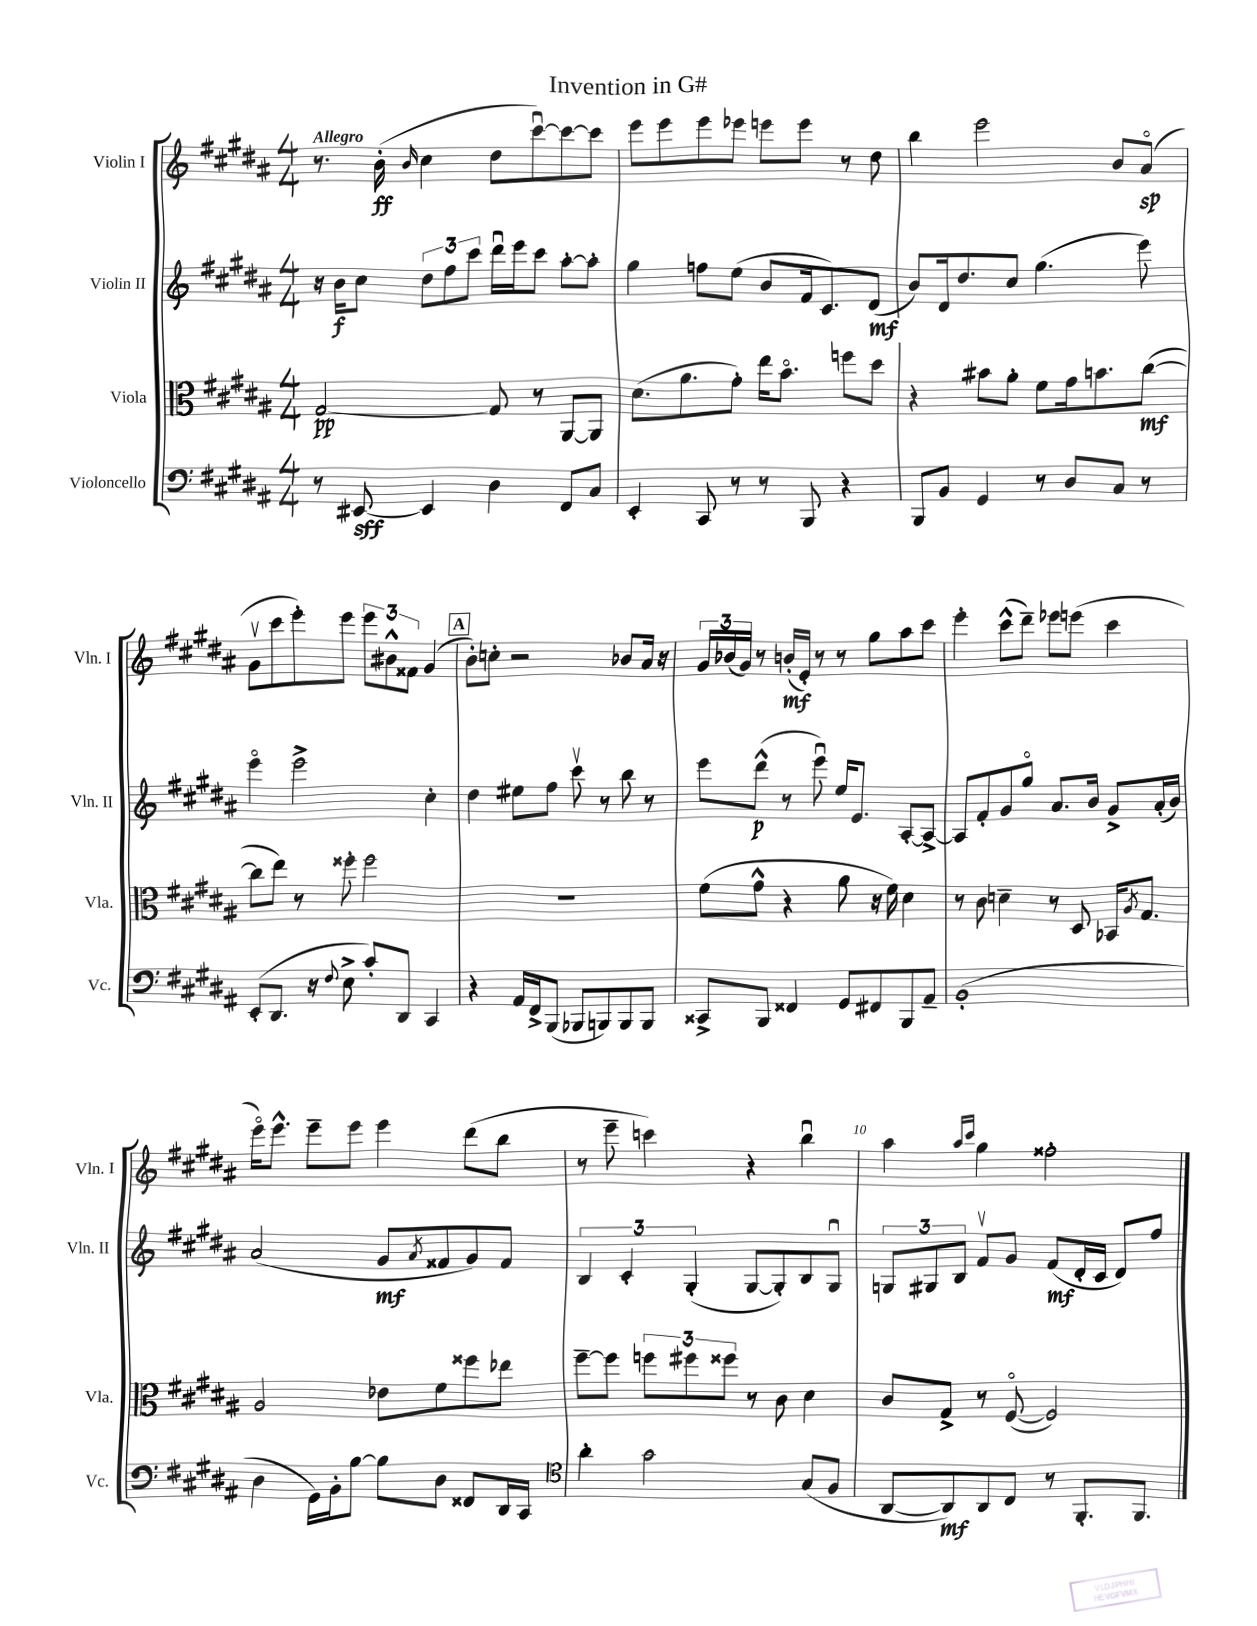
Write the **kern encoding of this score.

**kern	**kern	**kern	**kern
*staff4	*staff3	*staff2	*staff1
*clefF4	*clefC3	*clefG2	*clefG2
*k[f#c#g#d#a#]	*k[f#c#g#d#a#]	*k[f#c#g#d#a#]	*k[f#c#g#d#a#]
*M4/4	*M4/4	*M4/4	*M4/4
8r	[2G#	16r	8.r
.	.	16b	.
[8EE#	.	8cc#	.
.	.	.	(16b'
.	.	.	16qqb
4EE#]	.	12dd#	4cc#
.	.	12ff#	.
.	.	12ccc#	.
4D#	8G#]	16ddd#u	8dd#
.	.	16eee	.
.	8r	8ccc#	[8ccc#u)
8FF#	[8AA#	[8aa#'	8ccc#_
8C#	8AA#]	8aa#']	8ccc#]
=	=	=	=
4EE'	(8.d#	4gg#	8eee
.	.	.	8eee
.	8.a#	.	.
8CC#	.	8ff	8eee
8r	8g#')	(8ee	8eee-
8r	16ee	8b	8eee
.	8.bo	.	.
8BBB	.	16f#	8eee
.	.	8.c#)	.
4r	8ff	.	8r
.	8dd#	(8d#	8dd#
=	=	=	=
8BBB	4r	8b)	4bb
8BB	.	16d#	.
.	.	8.dd#	.
4GG#	8b#	.	2eee
.	8a#'	8cc#	.
8r	8f#	(4.gg#	.
8D#	16g#	.	.
.	8.b	.	.
8C#	.	.	8b
8r	([8cc#	8eee)	(8a#o
=	=	=	=
(8EE'	8cc#]	4eeeo	8g#v
8.DD#	8ee)	.	8ccc#
.	8r	2eee^	8eee')
16r	.	.	.
8qqF#	.	.	.
8E^	8ff##'	.	8eee
8c#')	2ff##	.	12eee
.	.	.	12b#^^
8DD#	.	.	.
.	.	.	12f##
4CC#	.	4cc#'	(4g#
=	=	=	=
4r	1r	4dd#	8b')
.	.	.	8cc'
16AA#	.	8ee#	2r
16FF#^	.	.	.
(8BBB	.	8ff#	.
8BBB-	.	8ccc#v	.
8BBB)	.	8r	.
8BBB	.	8bb	8b-
8BBB	.	8r	16a#
.	.	.	16r
=	=	=	=
8CC##^	(8f#	8eee	24g#
.	.	.	(24b-
.	.	.	24g#)
8BBB	8g#^^	(8ddd#^^	8r
4FF##	4r	8r	(16b'
.	.	.	16e')
.	.	8eeeu)	8r
8GG#	8a#	16ee	8r
.	.	8.e	.
8FF#	16r	.	8gg#
.	16f#)	.	.
8BBB	4d#	[8A#'	8aa#
8AA#~	.	8A#^_	8ccc#
=	=	=	=
(1BB'	8r	8A#]	4eee'
.	8c#	8f#'	.
.	4d~	8g#	(8ccc#^^
.	.	8gg#o	8ddd#~)
.	8r	8.a#	8eee-
.	8D#	.	(8eee
.	.	16b	.
.	16BB-	8g#^	4ccc#
.	8qA#	.	.
.	8.G#	.	.
.	.	(16a#'	.
.	.	16b)	.
=	=	=	=
4D#	2A#	(2a#	16eeeo)
.	.	.	8.eee^^
16GG#)	.	.	8eee~
16BB'	.	.	.
[8B	.	.	8eee
8B]	8e-	8g#	4eee
.	.	8qa#	.
8D#	8f#	8f##	.
8FF##	8ff##	8g#)	(8ddd#
16DD#	8ee-	8f##	8bb
16CC#	.	.	.
=	=	=	=
*clefC4	*	*	*
4a#'	[8ff#~	6B	8r
.	8ff#]	.	8eee~
.	.	6c#'	.
2g#	12ff	.	4ccc)
.	12ff#	(6G#'	.
.	12ff##	.	.
.	8r	[8G#	4r
.	8c#	8G#'])	.
(8G#	4d#	8B	4bbu
8F#	.	8G#u	.
=	=	=	=
[8AA#	8c#	12G	4aa#
.	.	12G#	.
8AA#])	8G#^	.	.
.	.	12B	.
.	.	.	16qqaa#
.	.	.	16qqccc#
8AA#	8r	8f#v	4gg#
8C#	([8F#o	8g#	.
8r	2F#])	(8f#	2ff##'
8.FF#'	.	16d#'	.
.	.	16c#	.
.	.	8d#)	.
8.FF#	.	.	.
.	.	8ff#	.
==	==	==	==
*-	*-	*-	*-
